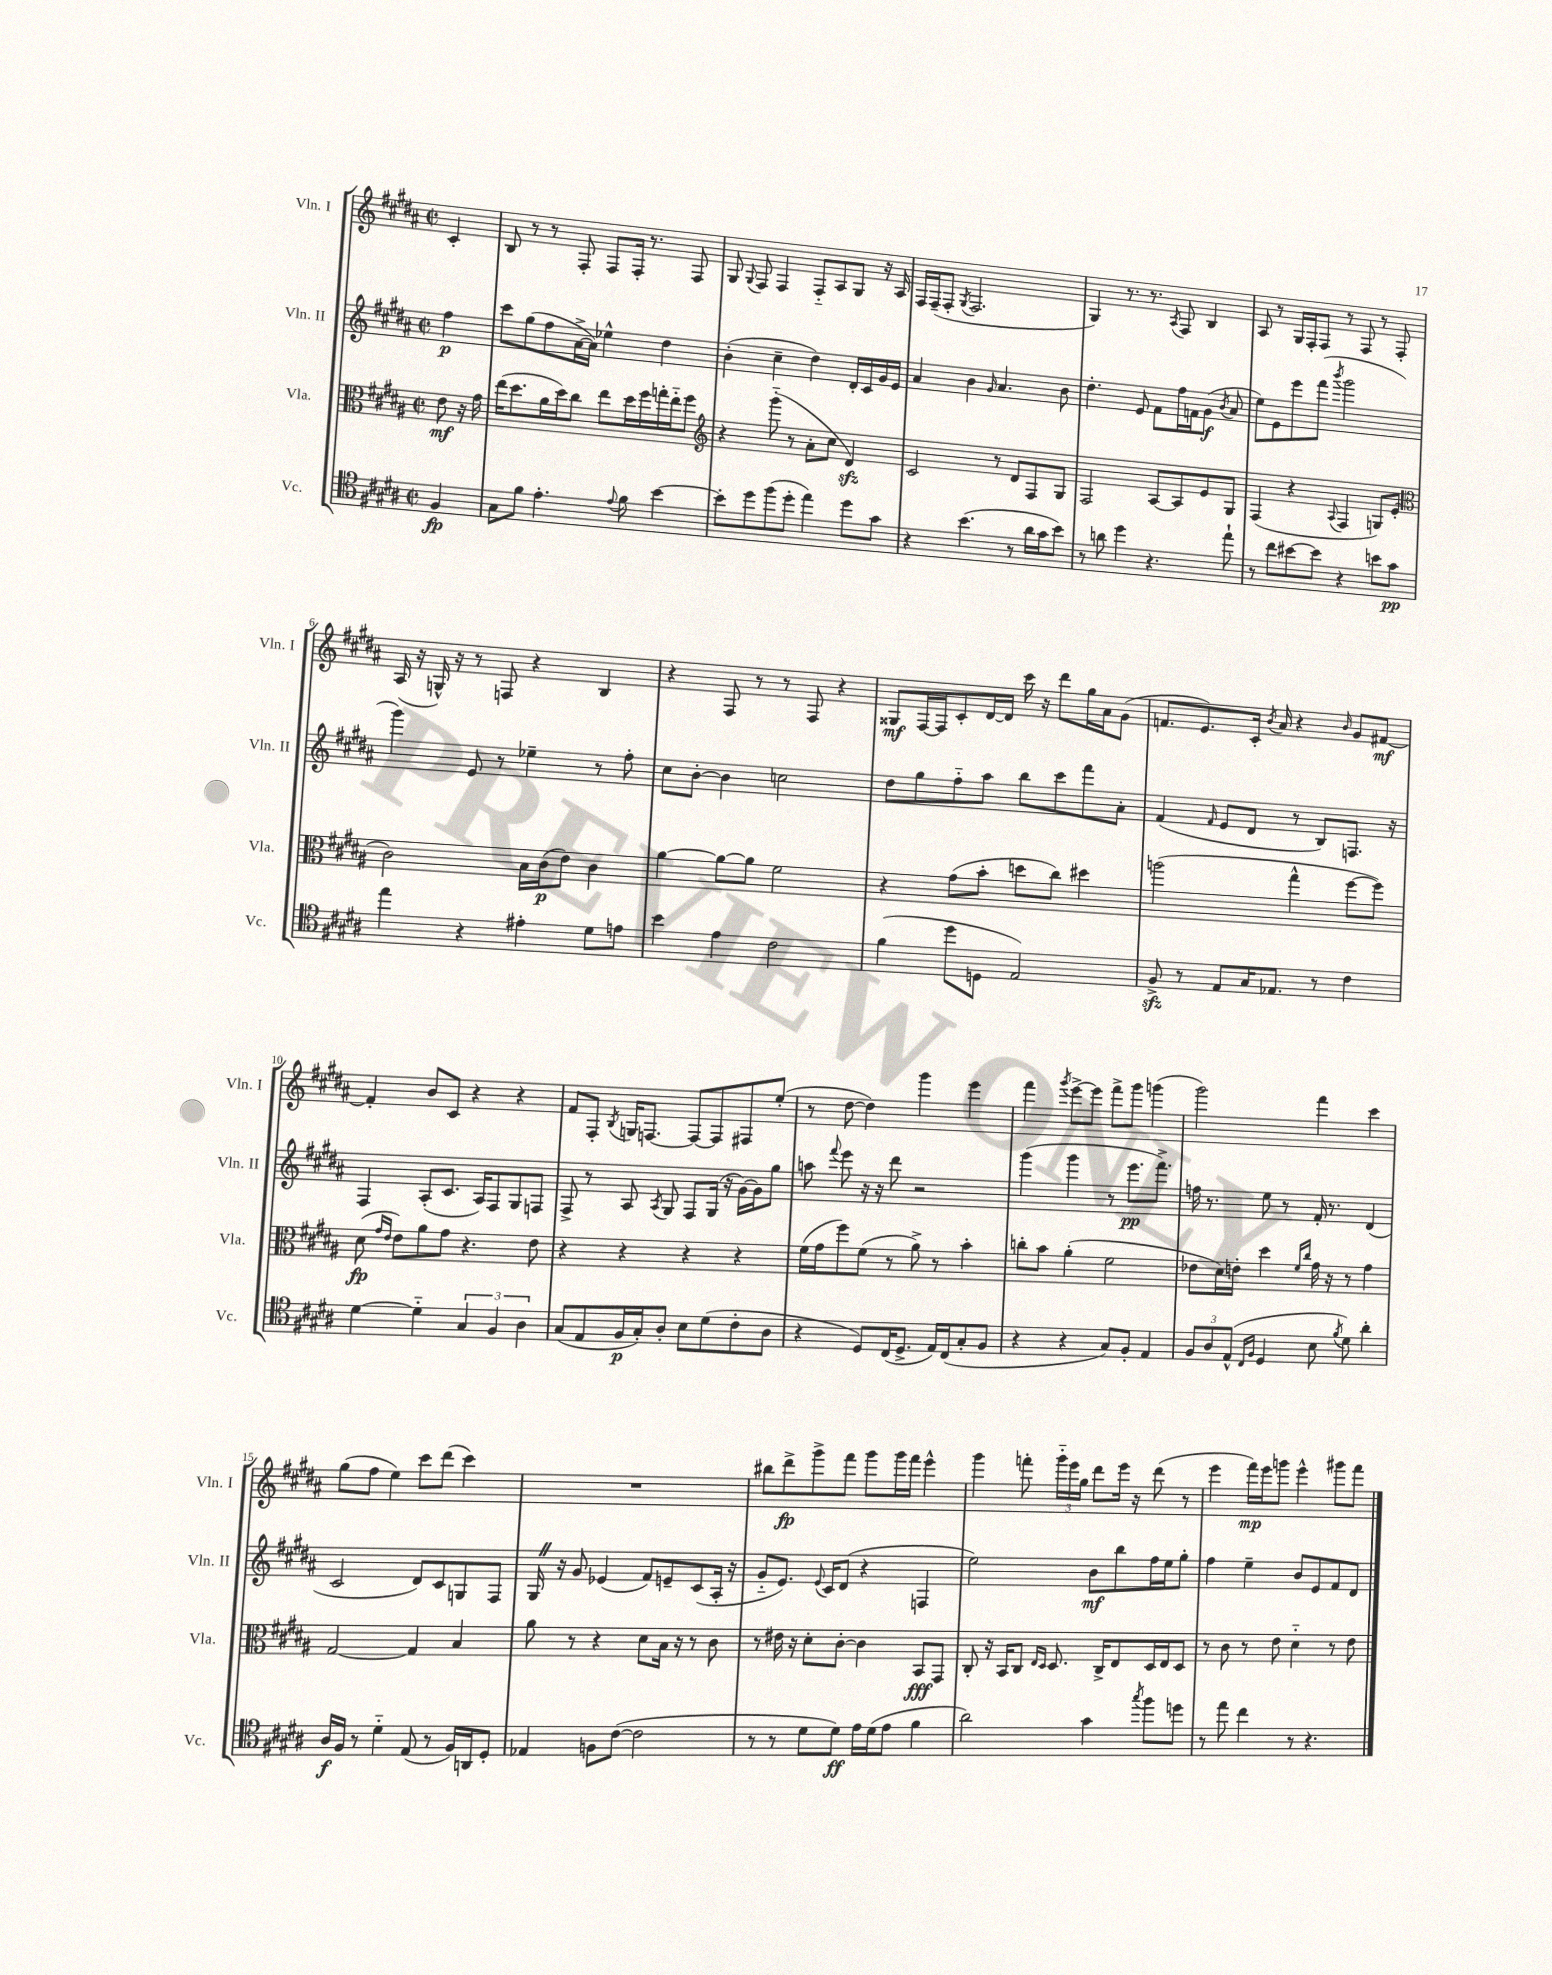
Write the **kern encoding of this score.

**kern	**dynam	**kern	**dynam	**kern	**dynam	**kern	**dynam
*part4	*part4	*part3	*part3	*part2	*part2	*part1	*part1
*staff4	*staff4	*staff3	*staff3	*staff2	*staff2	*staff1	*staff1
*I"Vc.	*	*I"Vla.	*	*I"Vln. II	*	*I"Vln. I	*
*I'Vc.	*	*I'Vla.	*	*I'Vln. II	*	*I'Vln. I	*
*clefC4	*	*clefC3	*	*clefG2	*	*clefG2	*
*k[f#c#g#d#a#]	*	*k[f#c#g#d#a#]	*	*k[f#c#g#d#a#]	*	*k[f#c#g#d#a#]	*
*M2/2	*	*M2/2	*	*M2/2	*	*M2/2	*
*met(c|)	*	*met(c|)	*	*met(c|)	*	*met(c|)	*
=	=	=	=	=	=	=	=
4F#/	fp	8e\	mf	4ff#\	p	4c#'/	.
.	.	16r	.	.	.	.	.
.	.	16g#\	.	.	.	.	.
=1	=1	=1	=1	=1	=1	=1	=1
8G#\L	.	(16ee\KL	.	8ccc#\L	.	8B/	.
.	.	8.dd#\	.	.	.	.	.
8f#\J	.	.	.	(8gg#\	.	8r	.
4.e'\	.	16a#\L	.	8ff#\	.	8r	.
.	.	16dd#\J)	.	.	.	.	.
.	.	8cc#\J	.	[16a#^\L	.	8F#'/	.
.	.	.	.	16a#\JJ])	.	.	.
.	.	8ee\L	.	4ee-X^^\	.	8F#/L	.
8qqe/	.	.	.	.	.	.	.
8f#\	.	16dd#\L	.	.	.	16F#'/Jk	.
.	.	16ff#\	.	.	.	8.r	.
[4b\	.	16ggn'\	.	4dd#\	.	.	.
.	.	16ee\J	.	.	.	.	.
.	.	8ff#\J	.	.	.	8F#/	.
=2	=2	=2	=2	=2	=2	=2	=2
*	*	*clefG2	*	*	*	*	*
8b'\L]	.	4r	.	(4b'\	.	8G#/	.
.	.	.	.	.	.	8qqG#/	.
8dd#\	.	.	.	.	.	8F#/	.
(8ff#\	.	(8ggg#\	.	4cc#~\	.	4F#/	.
8dd#'\J	.	8r	.	.	.	.	.
4ee\)	.	8a#'\L	.	4dd#\)	.	8F#/L	.
.	.	8cc#\J	.	.	.	8A#/	.
8dd#\L	.	4d#zz/)	.	16d#'/LL	.	8G#/J	.
.	.	.	.	16c#/	.	.	.
8g#\J	.	.	.	16g#/	.	16r	.
.	.	.	.	16e/JJ	.	16A#/	.
=3	=3	=3	=3	=3	=3	=3	=3
4r	.	2c#/	.	4a#/	.	16F#/LL	.
.	.	.	.	.	.	(16F#~/J	.
.	.	.	.	.	.	8F#'/J	.
.	.	.	.	.	.	8qG#/	.
(4.b\	.	.	.	4b\	.	2.F#/	.
.	.	.	.	16qqg#/	.	.	.
.	.	8r	.	4.a#/	.	.	.
8r	.	8d#/L	.	.	.	.	.
16a#\LL	.	8F#/	.	.	.	.	.
16g#\J	.	.	.	.	.	.	.
8b\J)	.	8G#/J	.	8b\	.	.	.
=4	=4	=4	=4	=4	=4	=4	=4
8r	.	2F#/	.	4.dd#'\	.	4G#/)	.
8an\	.	.	.	.	.	.	.
4dd#\	.	.	.	.	.	8.r	.
.	.	.	.	8e/	.	.	.
.	.	.	.	.	.	8.r	.
4.r	.	[8A#/L	.	8f#\L	.	.	.
.	.	.	.	.	.	8qA#/	.
.	.	8A#/]	.	16ff#\L	.	8F#/	.
.	.	.	.	16fn\J	.	.	.
.	.	8e/	.	(8g#\J	f	4B/	.
.	.	.	.	8qb/	.	.	.
8ee`\	.	8G#/J	.	8a#/	.	.	.
=5	=5	=5	=5	=5	=5	=5	=5
8r	.	(4F#/	.	8ee\L)	.	8A#/	.
8cc#\L	.	.	.	8e\	.	8r	.
[8b#X\	.	4r	.	8eee\	.	16G#/LL	.
.	.	.	.	.	.	16F#'/J	.
8b#\J]	.	.	.	(8fff#\J	.	8F#/J	.
.	.	8qqA#/	.	8qbbb/	.	.	.
4r	.	4F#/	.	2ggg#\	.	8r	.
.	.	.	.	.	.	8F#/	.
8bn\L	.	8Gn/L)	.	.	.	8r	.
8g#\J	pp	(8e'/J	.	.	.	8F#'/	.
!!LO:LB:g=z
=6	=6	=6	=6	=6	=6	=6	=6
*	*	*clefC3	*	*	*	*	*
4ee\	.	2c#\)	.	4ggg#\)	.	(16A#/	.
.	.	.	.	.	.	16r	.
.	.	.	.	.	.	16Gn^^/)	.
.	.	.	.	.	.	16r	.
4r	.	.	.	8e/	.	8r	.
.	.	.	.	8r	.	8Fn/	.
4e#X'\	.	16B\LL	.	4ee-X~\	.	4r	.
.	.	(16c#\J	p	.	.	.	.
.	.	8e\J)	.	.	.	.	.
8d#\L	.	4c#\	.	8r	.	4B/	.
8en\J	.	.	.	8ff#'\	.	.	.
=7	=7	=7	=7	=7	=7	=7	=7
4b\	.	[4a#\	.	8cc#\L	.	4r	.
.	.	.	.	[8b'\J	.	.	.
4e\	.	8a#\L_	.	4b\]	.	8F#/	.
.	.	8a#\J]	.	.	.	8r	.
2c#\	.	2f#\	.	2ccn\	.	8r	.
.	.	.	.	.	.	8F#/	.
.	.	.	.	.	.	4r	.
=8	=8	=8	=8	=8	=8	=8	=8
(4f#\	.	4r	.	8dd#\L	.	8G##X/L	mf
.	.	.	.	8gg#\	.	[16F#/L	.
.	.	.	.	.	.	16F#/J]	.
8dd#\L	.	(8g#\L	.	8ff#\	.	8c#'/	.
8Dn\J	.	8b'\J	.	8aa#\J	.	[16d#/L	.
.	.	.	.	.	.	16d#/JJ]	.
2E/)	.	8ddn\L	.	8bb\L	.	16ccc#\	.
.	.	.	.	.	.	16r	.
.	.	8cc#\J)	.	8ccc#\	.	8ddd#\L	.
.	.	4dd#X\	.	8fff#\	.	16gg#\L	.
.	.	.	.	.	.	16a#\J	.
.	.	.	.	8a#'\J	.	(8g#\J	.
=9	=9	=9	=9	=9	=9	=9	=9
8F#zz^/	.	(2aan\	.	(4f#/	.	8.fn/L	.
8r	.	.	.	.	.	.	.
.	.	.	.	.	.	8.e/)	.
.	.	.	.	16qqf#/	.	.	.
8E/L	.	.	.	8e/L	.	.	.
16G#/K	.	.	.	8d#/J	.	16c#'/Jk	.
.	.	.	.	.	.	8qb/	.
8.E-X/J	.	.	.	.	.	16a#/	.
.	.	4gg#^^\	.	8r	.	4r	.
8r	.	.	.	8B/L)	.	.	.
.	.	.	.	.	.	16qqb/	.
4c#\	.	[8ff#\L	.	8.Fn/J	.	8g#/L	.
.	.	8ff#\J])	.	.	.	[8f#X/J	mf
.	.	.	.	16r	.	.	.
!!LO:LB:g=z
=10	=10	=10	=10	=10	=10	=10	=10
[4d#\	.	(8d#\	fp	4F#/	.	4f#'/]	.
.	.	16qqg#/LL	.	.	.	.	.
.	.	16qqe/JJ	.	.	.	.	.
.	.	8e\L)	.	.	.	.	.
4d#\]	.	8a#\	.	(8A#'/L	.	8b/L	.
.	.	8g#\J	.	8.c#/J	.	8c#/J	.
6G#/	.	4.r	.	.	.	4r	.
.	.	.	.	16A#/KL)	.	.	.
.	.	.	.	8F#/	.	.	.
6F#/	.	.	.	.	.	.	.
.	.	.	.	8G#/	.	4r	.
6A#\	.	.	.	.	.	.	.
.	.	8e\	.	8Fn/J	.	.	.
=11	=11	=11	=11	=11	=11	=11	=11
(8G#/L	.	4r	.	8F#^/	.	8f#/L	.
8E/	.	.	.	8r	.	8F#'/J	.
.	.	.	.	.	.	8qB/	.
16F#/L	p	4r	.	8A#/	.	16Gn/KL	.
16G#'/J)	.	.	.	.	.	[8.Fn/J	.
.	.	.	.	8qA#/	.	.	.
8A#'/J	.	.	.	8G#/	.	.	.
8B\L	.	4r	.	8F#/L	.	8F/L_	.
(8d#\	.	.	.	(16G#/Jk	.	8F/]	.
.	.	.	.	16r	.	.	.
8c#'\	.	4r	.	[16g#\LL)	.	8F#X/	.
.	.	.	.	16g#\J]	.	.	.
8A#\J	.	.	.	8gg#\J	.	(8ee'/J	.
=12	=12	=12	=12	=12	=12	=12	=12
4r	.	(16f#\LL	.	8aan\	.	8r	.
.	.	16g#\J	.	.	.	.	.
.	.	.	.	8qqfff#/	.	.	.
.	.	8ff#\)	.	8eee\	.	[8dd#\	.
8D#/L)	.	(8f#\J	.	16r	.	4dd#\])	.
.	.	.	.	16r	.	.	.
(16C#/K	.	8r	.	8ddd#\	.	.	.
8.D#^/J	.	.	.	.	.	.	.
.	.	8a#^\)	.	2r	.	4ggg#\	.
16E/LL)	.	8r	.	.	.	.	.
(16C#/J	.	.	.	.	.	.	.
8G#'/	.	4b'\	.	.	.	4eee\	.
8F#/J	.	.	.	.	.	.	.
=13	=13	=13	=13	=13	=13	=13	=13
4r	.	8ccn'\L	.	(4ggg#\	.	4fff#\	.
.	.	8b\J	.	.	.	.	.
.	.	.	.	.	.	8qggg#/	.
4r	.	(4a#'\	.	4ggg#\	.	[8eee^\L	.
.	.	.	.	.	.	8eee\J]	.
8G#/L)	.	2f#\	.	8r	.	8fff#^\L	.
8F#'/J	.	.	.	8.eee\L	pp	8ggg#\J	.
4E/	.	.	.	.	.	(4gggn\	.
.	.	.	.	8.fff#^\J)	.	.	.
=14	=14	=14	=14	=14	=14	=14	=14
12F#/L	.	8e-X\L	.	16ffn\	.	2ggg#\)	.
.	.	.	.	8.r	.	.	.
12A#/	.	.	.	.	.	.	.
.	.	16d#\L)	.	.	.	.	.
(12E^^/J	.	.	.	.	.	.	.
.	.	16en'\JJ	.	.	.	.	.
16qqC#/LL	.	.	.	.	.	.	.
16qqF#/JJ	.	.	.	.	.	.	.
4D#/	.	4dd#\	.	8ee\	.	.	.
.	.	.	.	8r	.	.	.
.	.	16qqf#/LL	.	.	.	.	.
.	.	16qqcc#/JJ	.	.	.	.	.
8B\	.	16g#\	.	16f#'/	.	4fff#\	.
.	.	16r	.	8.r	.	.	.
8qf#/	.	.	.	.	.	.	.
8d#\)	.	8r	.	.	.	.	.
4a#'\	.	4g#\	.	(4d#/	.	4ccc#\	.
!!LO:LB:g=z
=15	=15	=15	=15	=15	=15	=15	=15
16A#/LL	f	[2G#/	.	2c#/	.	(8gg#\L	.
16F#/JJ	.	.	.	.	.	.	.
8r	.	.	.	.	.	8ff#\J	.
4d#\	.	.	.	.	.	4ee\)	.
(8E/	.	4G#/]	.	8d#/L)	.	8ccc#\L	.
8r	.	.	.	8c#/	.	(8ddd#\J	.
16F#/LL)	.	4B/	.	8Gn/	.	4ccc#\)	.
16AAn/J	.	.	.	.	.	.	.
8D#'/J	.	.	.	8F#/J	.	.	.
=16	=16	=16	=16	=16	=16	=16	=16
4E-X/	.	8a#\	.	16G#Z/	.	1r	.
.	.	.	.	16r	.	.	.
.	.	8r	.	8g#/	.	.	.
8Fn\L	.	4r	.	(4e-X/	.	.	.
([8c#\J	.	.	.	.	.	.	.
2c#\]	.	8d#\L	.	8f#/L)	.	.	.
.	.	16B\Jk	.	8en~/	.	.	.
.	.	16r	.	.	.	.	.
.	.	8r	.	(8c#/	.	.	.
.	.	8c#\	.	16A#'/Jk	.	.	.
.	.	.	.	16r	.	.	.
=17	=17	=17	=17	=17	=17	=17	=17
8r	.	8r	.	8g#/L	.	8bb#X\L	.
8r	.	16e#X\	.	8.e/J)	.	8ddd#^\	fp
.	.	16r	.	.	.	.	.
8d#\L	.	8d#'\L	.	.	.	8ggg#^\	.
.	.	.	.	8qqe/	.	.	.
.	.	.	.	16c#/KL	.	.	.
8d#\J)	ff	[8c#'\J	.	(8d#/J	.	8fff#\J	.
16e\LL	.	4c#\]	.	4r	.	8ggg#\L	.
(16d#\J	.	.	.	.	.	.	.
8e\J	.	.	.	.	.	16ggg#\L	.
.	.	.	.	.	.	16fff#\JJ	.
4f#\	.	8BB/L	fff	4Fn/	.	4eee^^\	.
.	.	8GG#/J	.	.	.	.	.
=18	=18	=18	=18	=18	=18	=18	=18
2a#\)	.	8C#'/	.	2ee\)	.	4ggg#\	.
.	.	16r	.	.	.	.	.
.	.	16BB/KL	.	.	.	.	.
.	.	8C#/J	.	.	.	8fffn'\	.
.	.	16qqE/LL	.	.	.	.	.
.	.	16qqD#/JJ	.	.	.	.	.
.	.	8.D#/	.	.	.	24ggg#\LL	.
.	.	.	.	.	.	24eee\	.
.	.	.	.	.	.	24gg#\JJ	.
4g#\	.	.	.	8b\L	mf	8ddd#\L	.
.	.	16C#^/KL	.	.	.	.	.
.	.	8E/	.	8bb\	.	16eee\Jk	.
.	.	.	.	.	.	16r	.
8qgg#/	.	.	.	.	.	.	.
8ff#\L	.	16D#/L	.	16ff#\L	.	(8ddd#\	.
.	.	16E/J	.	16ee\J	.	.	.
8ddn\J	.	8D#/J	.	8gg#'\J	.	8r	.
=19	=19	=19	=19	=19	=19	=19	=19
8r	.	8r	.	4ff#\	.	4eee\	.
8ee\	.	8c#\	.	.	.	.	.
4cc#\	.	8r	.	4ee~\	.	16fff#\LL)	mp
.	.	.	.	.	.	16eee\J	.
.	.	8e\	.	.	.	8gggn\J	.
8r	.	4d#\	.	8b/L	.	4eee^^\	.
4.r	.	.	.	8e/	.	.	.
.	.	8r	.	8f#/	.	8ggg#X\L	.
.	.	8e\	.	8d#/J	.	8fff#\J	.
==	==	==	==	==	==	==	==
*-	*-	*-	*-	*-	*-	*-	*-
